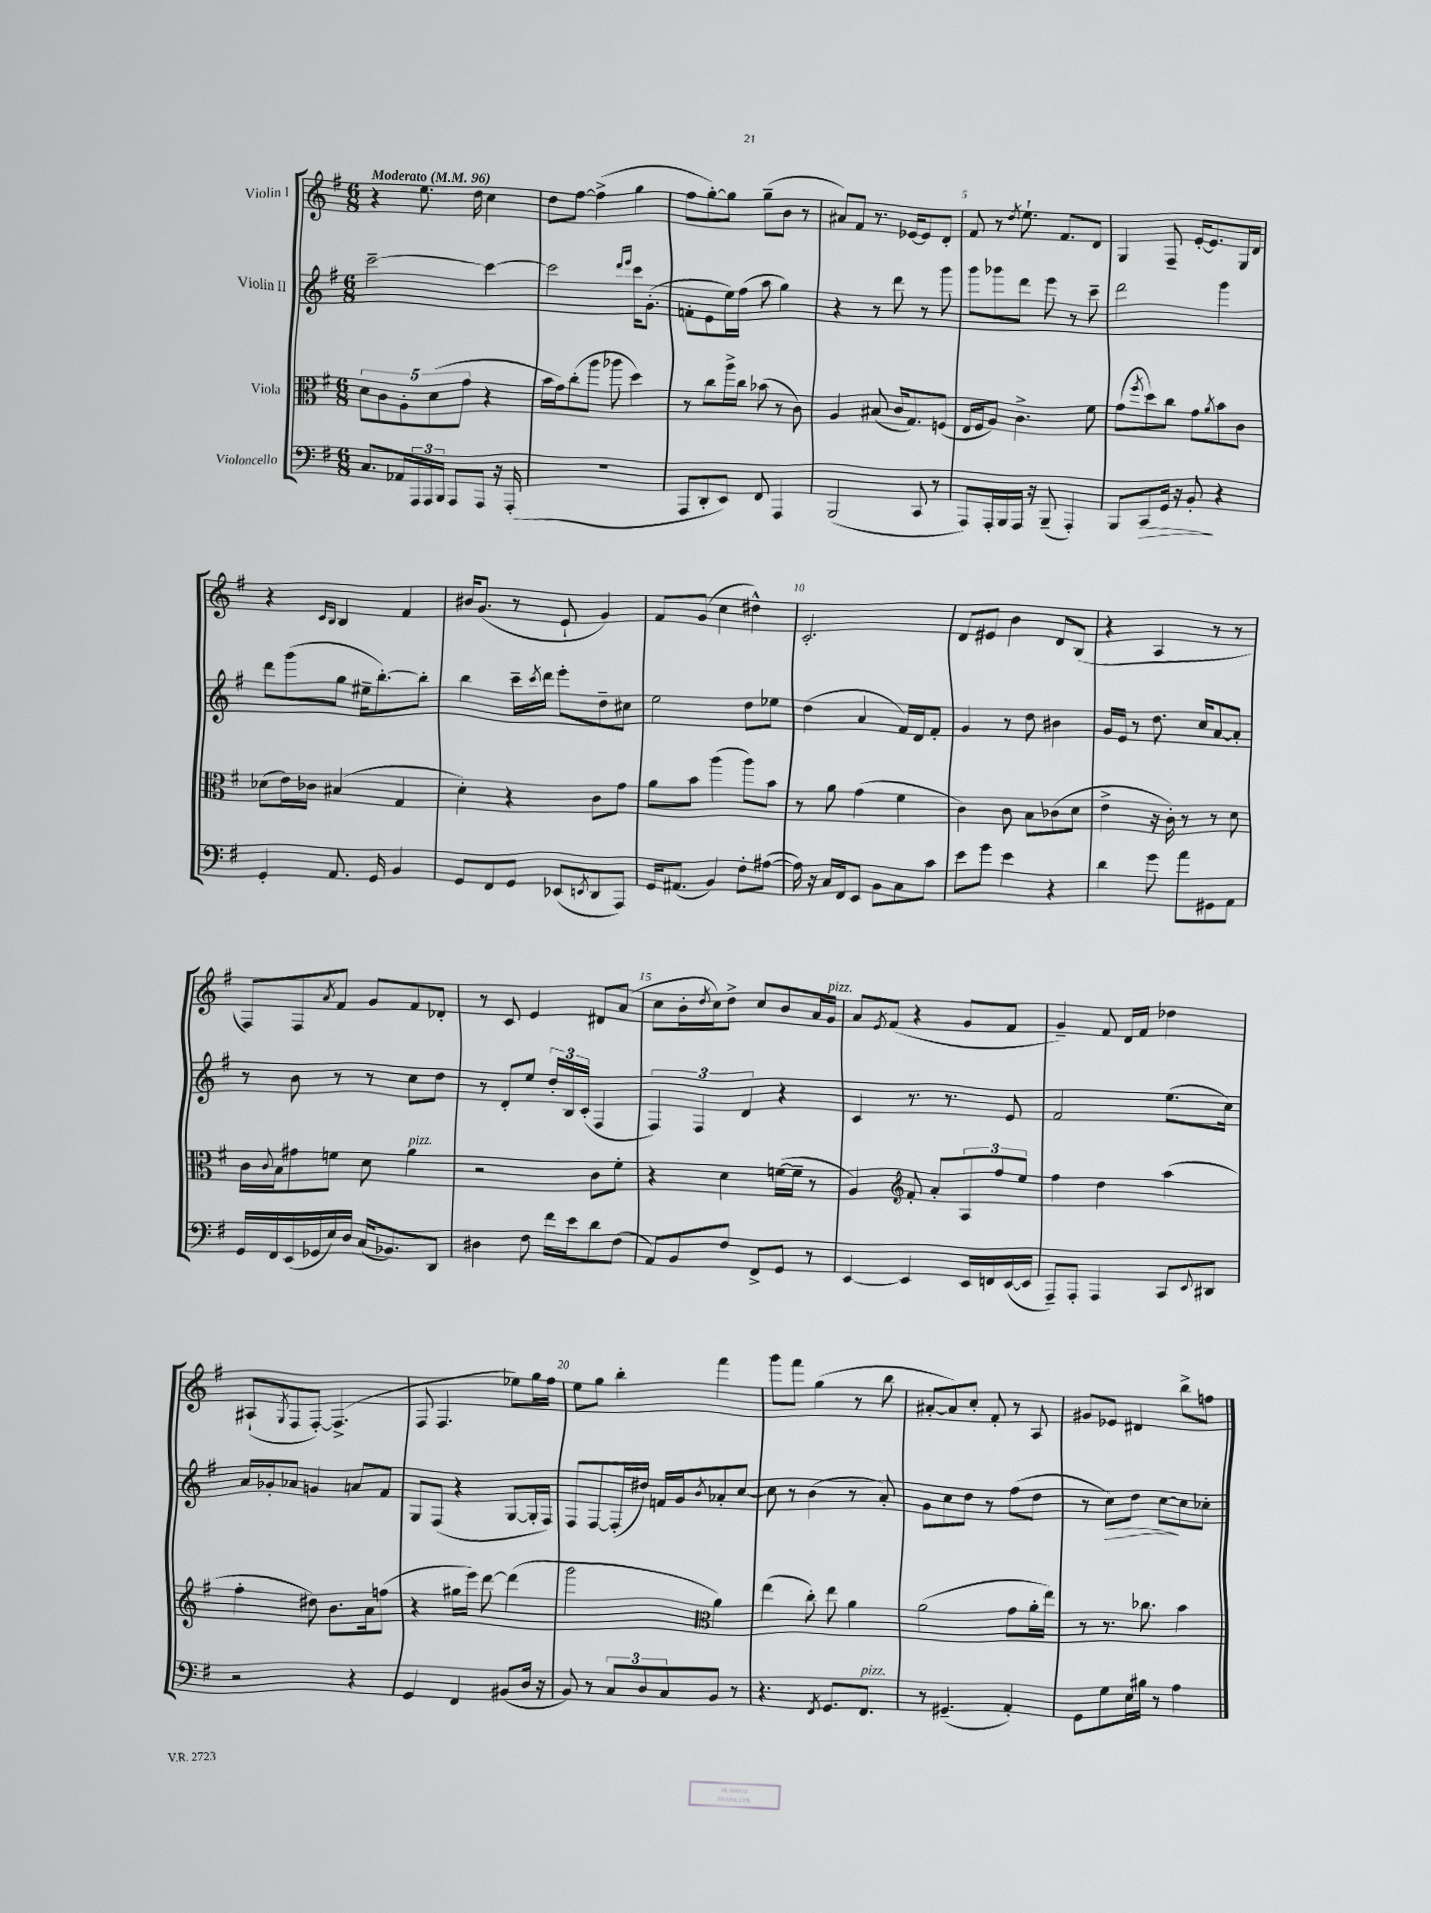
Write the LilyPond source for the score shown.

<<
\new StaffGroup <<
\new Staff = "s0" \with { instrumentName = "Violin I" } {
    \clef treble \key g \major \numericTimeSignature \time 6/8 \tempo "Moderato" 4 = 96
    r4 e''8. d''16 c''4 |
    d''8 fis''8~ fis''4->( g''4 |
    fis''8 g''8~-.) g''8 g''8--( b'8 r8 |
    ais'8) fis'8 r8. ees'16~ ees'8 d'8-. |
    fis'8 r8 \acciaccatura { d''8 } e''8.-! fis'8. d'8 |
    g4 fis8-- e'16~-. e'8. g16 d'16 |
    r4 \grace { c'16 b16 } b4 fis'4 |
    bis'16 g'8.( r8 e'8-! g'4) |
    fis'8 g'8( c''4 dis''4-^) |
    c'2.-. |
    d'8 eis'8 b'4 d'8 b8( |
    r4 a4 r8 r8 |
    fis8) fis8 \acciaccatura { a'8 } fis'8 g'8 fis'8 des'8-. |
    r8 c'8 e'4 dis'8 a'8( |
    c''8 b'16-. \acciaccatura { d''8 } c''16) d''8-> c''8 b'8 a'16 g'16^\markup { \italic "pizz." } |
    a'8 \acciaccatura { e'8 } fis'8( r4 g'8 fis'8 |
    g'4--) fis'8 d'16 fis'16 des''4 |
    ais8-!( \acciaccatura { g8 } fis8 fis8~-.) fis4.->( |
    fis8 fis4. ees''8) g''16 fis''16 |
    e''8 g''8 b''4-. fis'''4 |
    g'''8 fis'''8 g''4( r8 b''8 |
    ais'8~-. ais'8) c''8-. fis'8-. r8 a8 |
    gis'8 ees'8 dis'4 b''8-> f''8 \bar "|." |
}
\new Staff = "s1" \with { instrumentName = "Violin II" } {
    \clef treble \key g \major \numericTimeSignature \time 6/8
    c'''2~-- c'''4~ |
    c'''2 \grace { d'''16 e'''16 } c'''16 g'8.-.( |
    f'8-. e'8 e''16) fis''16( a''8 g''4) |
    r4 r8 d'''8 r8 g'''8 |
    g'''8 ges'''8 d'''8 e'''8 r8 c'''8-- |
    d'''2 g'''4 |
    d'''8 g'''8( g''8 eis''16-- b''8.~-.) b''8-. |
    b''4 c'''16-- \acciaccatura { c'''8 } d'''16 e'''8-. d''8-- cis''8 |
    e''2 d''8 ees''8 |
    d''4( a'4 fis'16) d'16 fis'8-. |
    g'4 r8 d''8 bis'4 |
    g'16 e'16 r8 d''8. c''16 a'8~ a'8-. |
    r8 b'8 r8 r8 c''8 d''8 |
    r8 d'8-. e''8 \tuplet 3/2 { d''16-. b16 c'16-.( } fis4 |
    \tuplet 3/2 { fis4) fis4 d'4 } r4 |
    c'4 r8. r8. e'8 |
    fis'2 e''8.( c''16) |
    a'16 ges'16-. aes'8 g'4 a'8 fis'8 |
    g8 fis8( r4 g8~ g16-. fis16) |
    fis8 fis8~ fis16-.( dis''16) f'16 g'16 \acciaccatura { b'8 } aes'8-. c''8~ |
    c''8 r8 b'4( r8 a'8-.) |
    g'8 c''8 d''8 r8 fis''8( d''8 |
    r8 c''8\>) d''8 c''8~\! c''8 ces''8-. \bar "|." |
}
\new Staff = "s2" \with { instrumentName = "Viola" } {
    \clef alto \key g \major \numericTimeSignature \time 6/8
    \tuplet 5/4 { d'8 c'8 a8-. d'8( g'8 } r4 |
    b'16 g'16) c''8-.( a''8 aes''8 d''4) |
    r8 c''8 a''16-> c''16 bes'8( r8 c'8) |
    a4 bis8( c'16 g8.) f8( |
    e16 fis16 a8) c'4.-> fis'8 |
    g'8( \acciaccatura { fis''8 } d''8) c''8 g'8 \acciaccatura { a'8 } b'8 c'8 |
    des'8( e'16) ces'16 bis4( g4 |
    d'4-.) r4 c'8 g'8 |
    a'8 b'8 a''4( a''8) b'8 |
    r8 a'8 g'4( fis'4 |
    c'4) c'8 b8 ces'8( d'8 |
    e'4-> r16 c'16-.) r8 r8 d'8 |
    c'16 \appoggiatura { c'8 } b16 gis'8 f'8 d'8 a'4^\markup { \italic "pizz." } |
    r2 c'8 fis'8-. |
    r4 d'4 f'16~( f'16-- r8 |
    a4) \clef treble fis'8-. a'8-. \tuplet 3/2 { a8 fis''8 e''8 } |
    fis''4 d''4 a''4( |
    fis''4-. dis''8) b'8. a'16 f''8( |
    r4 gis''16 e'''16) d'''8~ d'''4( |
    g'''2 \clef alto a'4) |
    e''4( c''8-.) e''8 a'4 |
    a'2( g'8 a'16-. e''16) |
    r8 r8. ces''8. b'4 \bar "|." |
}
\new Staff = "s3" \with { instrumentName = "Violoncello" } {
    \clef bass \key g \major \numericTimeSignature \time 6/8
    c8. aes,16 \tuplet 3/2 { a,,16 a,,16 b,,16 } a,,8 a,,8 r16 a,,16-.( |
    R2. |
    a,,8 d,8-. e,8) fis,8 a,,4 |
    b,,2( c,8 r8 |
    a,,8) a,,16-. b,,16 a,,16 r16 b,,8--( a,,4-.) |
    b,,8 c,8\> g,16 r16 b,8-.\! r4 |
    g,4-. a,8. g,16 b,4 |
    g,8 fis,8 g,8 ees,8( \acciaccatura { e,8 } d,8 a,,8) |
    g,16 ais,8.( b,4) fis8-. ais8~( |
    ais16) r16 c16 fis,16 e,8 b,8 c8 c'8 |
    e'8 g'8 e'4 r4 |
    d'4 g'8 a'8 gis,8 a,8 |
    g,16 fis,16 e,16( ges,16 e16) d16 c16( bes,8.) d,8 |
    dis4 fis8 fis'16 e'16 d'8 fis8( |
    a,8) b,8 fis8 fis,8-> g,8 r8 |
    e,4~ e,4 e,16 f,16 e,16~( e,16 |
    a,,8--) a,,8-. a,,4 c,8 \appoggiatura { e,8 } dis,8 |
    r2 r4 |
    g,4 fis,4 bis,8( d16 r16 |
    b,8) r8 \tuplet 3/2 { c8 d8 c8 } b,8 r8 |
    r4. \acciaccatura { fis,8 } g,8. fis,8.^\markup { \italic "pizz." } |
    r8 gis,4.--( a,4-.) |
    g,8 g8 e16 bis16 r8 a4 \bar "|." |
}
>>
>>
\layout { \context { \Score \override BarNumber.break-visibility = ##(#f #t #t) barNumberVisibility = #(every-nth-bar-number-visible 5) } }
